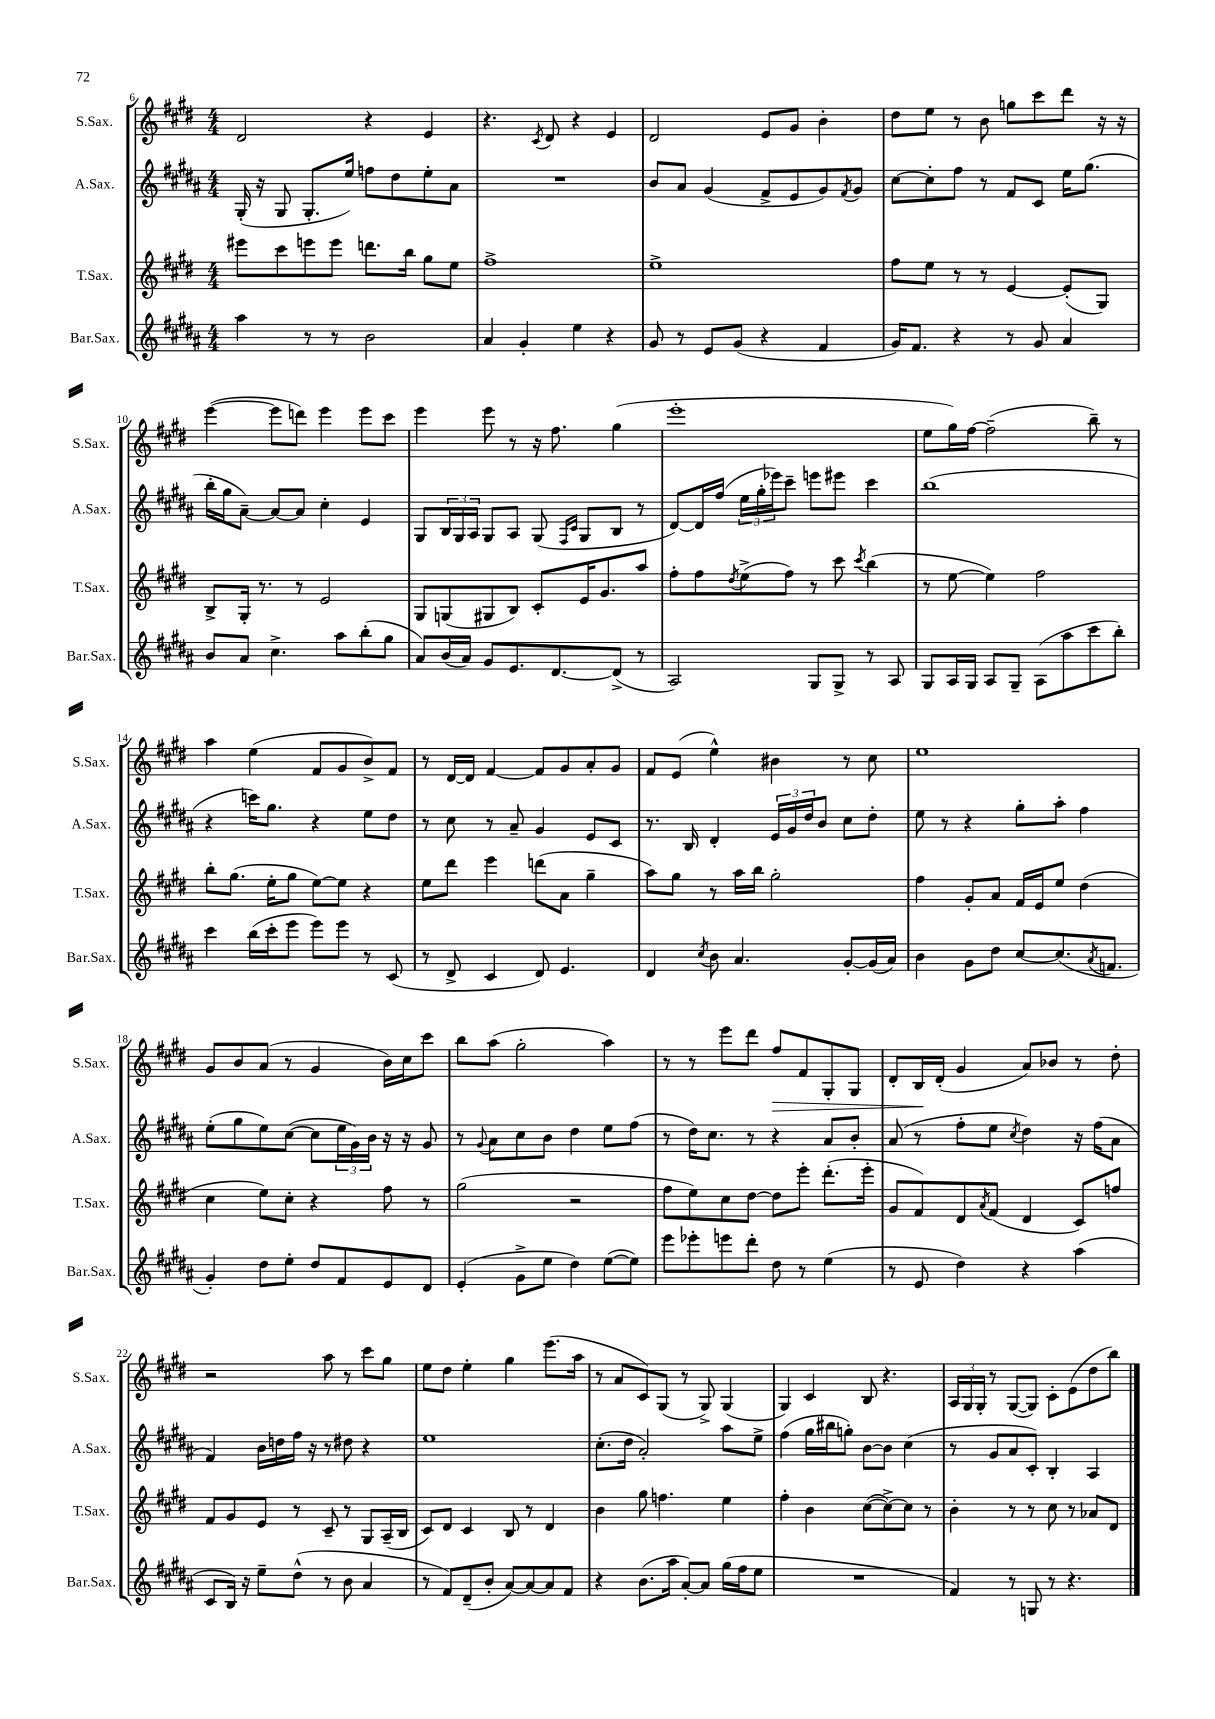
<<
\new StaffGroup <<
\new Staff = "s0" \with { instrumentName = "S.Sax." shortInstrumentName = "S.Sax." } {
    \clef treble \key e \major \numericTimeSignature \time 4/4
    dis'2 r4 e'4 |
    r4. \acciaccatura { cis'8 } dis'8 r4 e'4 |
    dis'2 e'8 gis'8 b'4-. |
    dis''8 e''8 r8 b'8 g''8 cis'''8 dis'''8 r16 r16 |
    e'''4~( e'''8 d'''8) e'''4 e'''8 cis'''8 |
    e'''4 e'''8 r8 r16 fis''8. gis''4( |
    e'''1-. |
    e''8 gis''16) fis''16~ fis''2--( b''8--) r8 |
    a''4 e''4( fis'8 gis'8 b'8->) fis'8 |
    r8 dis'16~ dis'16 fis'4~ fis'8 gis'8 a'8-. gis'8 |
    fis'8 e'8( e''4-^) bis'4 r8 cis''8 |
    e''1 |
    gis'8 b'8 a'8( r8 gis'4 b'16) cis''16 cis'''8 |
    b''8 a''8( gis''2-. a''4) |
    r8 r8 e'''8 dis'''8 fis''8\> fis'8 gis8-. gis8 |
    dis'8-. b16\! dis'16-.( gis'4 a'8) bes'8 r8 dis''8-. |
    r2 a''8 r8 cis'''8 gis''8 |
    e''8 dis''8 e''4-. gis''4 e'''8.( a''16 |
    r8 a'8 cis'8) gis8( r8 gis8->) gis4( |
    gis4) cis'4 b8 r4. |
    \tuplet 3/2 { a16 gis16 gis16-. } r8 gis8~( gis8) cis'8-. e'8( dis''8 b''8) \bar "|." |
}
\new Staff = "s1" \with { instrumentName = "A.Sax." shortInstrumentName = "A.Sax." } {
    \clef treble \key b \major \numericTimeSignature \time 4/4
    gis16-.( r16 gis8 gis8.-. e''16) f''8 dis''8 e''8-. ais'8 |
    R1 |
    b'8 ais'8 gis'4( fis'8-> e'8 gis'8) \acciaccatura { fis'8 } gis'8 |
    cis''8~ cis''8-. fis''8 r8 fis'8 cis'8 e''16 gis''8.( |
    b''16-. gis''16 ais'8~--) ais'8~ ais'8 cis''4-. e'4 |
    gis8 \tuplet 3/2 { b16 gis16 ais16 } gis8 ais8 gis8( \grace { fis16 cis'16 } gis8 b8 r8 |
    dis'8~) dis'16 fis''16( \tuplet 3/2 { e''16 gis''16-. ees'''16) } cis'''8-- e'''8 eis'''8 cis'''4 |
    b''1( |
    r4 c'''16) gis''8. r4 e''8 dis''8 |
    r8 cis''8 r8 ais'8-- gis'4 e'8 cis'8 |
    r8. b16 dis'4-. \tuplet 3/2 { e'16 gis'16 dis''16 } b'8 cis''8 dis''8-. |
    e''8 r8 r4 gis''8-. ais''8-. fis''4 |
    e''8-.( gis''8 e''8) cis''8~( cis''8 \tuplet 3/2 { e''16 gis'16) b'16 } r16 r16 gis'8 |
    r8 \appoggiatura { gis'8 } ais'8 cis''8 b'8 dis''4 e''8 fis''8( |
    r8 dis''16) cis''8. r8 r4 ais'8 b'8-. |
    ais'8( r8 fis''8-. e''8 \acciaccatura { cis''8 } dis''4) r16 fis''16( ais'8 |
    fis'4) b'16 d''16 fis''16 r16 r8 dis''8 r4 |
    e''1 |
    cis''8.-.( dis''16 ais'2-.) ais''8 e''8-> |
    fis''4( gis''16 bis''16 g''8-.) b'8~ b'8 cis''4( |
    r8 gis'8 ais'8 cis'8-.) b4-. ais4 \bar "|." |
}
\new Staff = "s2" \with { instrumentName = "T.Sax." shortInstrumentName = "T.Sax." } {
    \clef treble \key e \major \numericTimeSignature \time 4/4
    eis'''8 cis'''8 e'''8 e'''8 d'''8. b''16 gis''8 e''8 |
    fis''1-> |
    e''1-> |
    fis''8 e''8 r8 r8 e'4~ e'8-.( gis8) |
    b8-> gis16-. r8. r8 e'2 |
    gis8 g8( gis8 b8) cis'8-. e'16 gis'8. a''8 |
    fis''8-. fis''8 \acciaccatura { dis''8 } e''8->( fis''8) r8 cis'''8 \acciaccatura { cis'''8 } b''4( |
    r8 e''8~ e''4) fis''2 |
    b''8-. gis''8.( e''16-. gis''8 e''8~) e''8 r4 |
    e''8 dis'''8 e'''4 d'''8( a'8 gis''4-- |
    a''8) gis''8 r8 a''16 b''16 gis''2-. |
    fis''4 gis'8-. a'8 fis'16 e'16 e''8 dis''4( |
    cis''4 e''8) cis''8-. r4 fis''8 r8 |
    gis''2( r2 |
    fis''8 e''8) cis''8 dis''8~ dis''8 e'''8-. dis'''8.-.( e'''16-. |
    gis'8 fis'8) dis'8 \acciaccatura { a'8 } fis'8( dis'4 cis'8) f''8 |
    fis'8 gis'8 e'8 r8 cis'8-- r8 gis8 a16--( b16 |
    cis'8) dis'8 cis'4 b8 r8 dis'4 |
    b'4 gis''8 f''4. e''4 |
    fis''4-. b'4 cis''8~( cis''8~->) cis''8 r8 |
    b'4-. r8 r8 cis''8 r8 aes'8 dis'8 \bar "|." |
}
\new Staff = "s3" \with { instrumentName = "Bar.Sax." shortInstrumentName = "Bar.Sax." } {
    \clef treble \key b \major \numericTimeSignature \time 4/4
    ais''4 r8 r8 b'2 |
    ais'4 gis'4-. e''4 r4 |
    gis'8 r8 e'8 gis'8( r4 fis'4 |
    gis'16) fis'8. r4 r8 gis'8 ais'4 |
    b'8 ais'8 cis''4.-> ais''8 b''8-.( gis''8 |
    ais'8) b'16( ais'16) gis'8 e'8. dis'8.~ dis'8->( r8 |
    ais2) gis8 gis8-> r8 ais8 |
    gis8 ais16 gis16 ais8 gis8-- ais8( ais''8 cis'''8 b''8-.) |
    cis'''4 b''16( cis'''16-. e'''8 e'''8) e'''8 r8 cis'8( |
    r8 dis'8-> cis'4 dis'8) e'4. |
    dis'4 \acciaccatura { cis''8 } b'8 ais'4. gis'8~-. gis'16( ais'16) |
    b'4 gis'8 dis''8 cis''8~ cis''8.( \acciaccatura { ais'8 } f'8. |
    gis'4-.) dis''8 e''8-. dis''8 fis'8 e'8 dis'8 |
    e'4-.( gis'8-> e''8 dis''4) e''8~( e''8) |
    e'''8 ees'''8-. e'''8 dis'''8-. dis''8 r8 e''4( |
    r8 e'8 dis''4) r4 ais''4( |
    cis'8 b16) r16 e''8-- dis''8-^( r8 b'8 ais'4 |
    r8 fis'8) dis'8--( b'8-. ais'8~) ais'8~ ais'8 fis'8 |
    r4 b'8.( ais''16 ais'8~-.) ais'8 gis''16( fis''16 e''8 |
    R1 |
    fis'4) r8 g8 r8 r4. \bar "|." |
}
>>
>>
\layout { \context { \Score currentBarNumber = #6 } }
